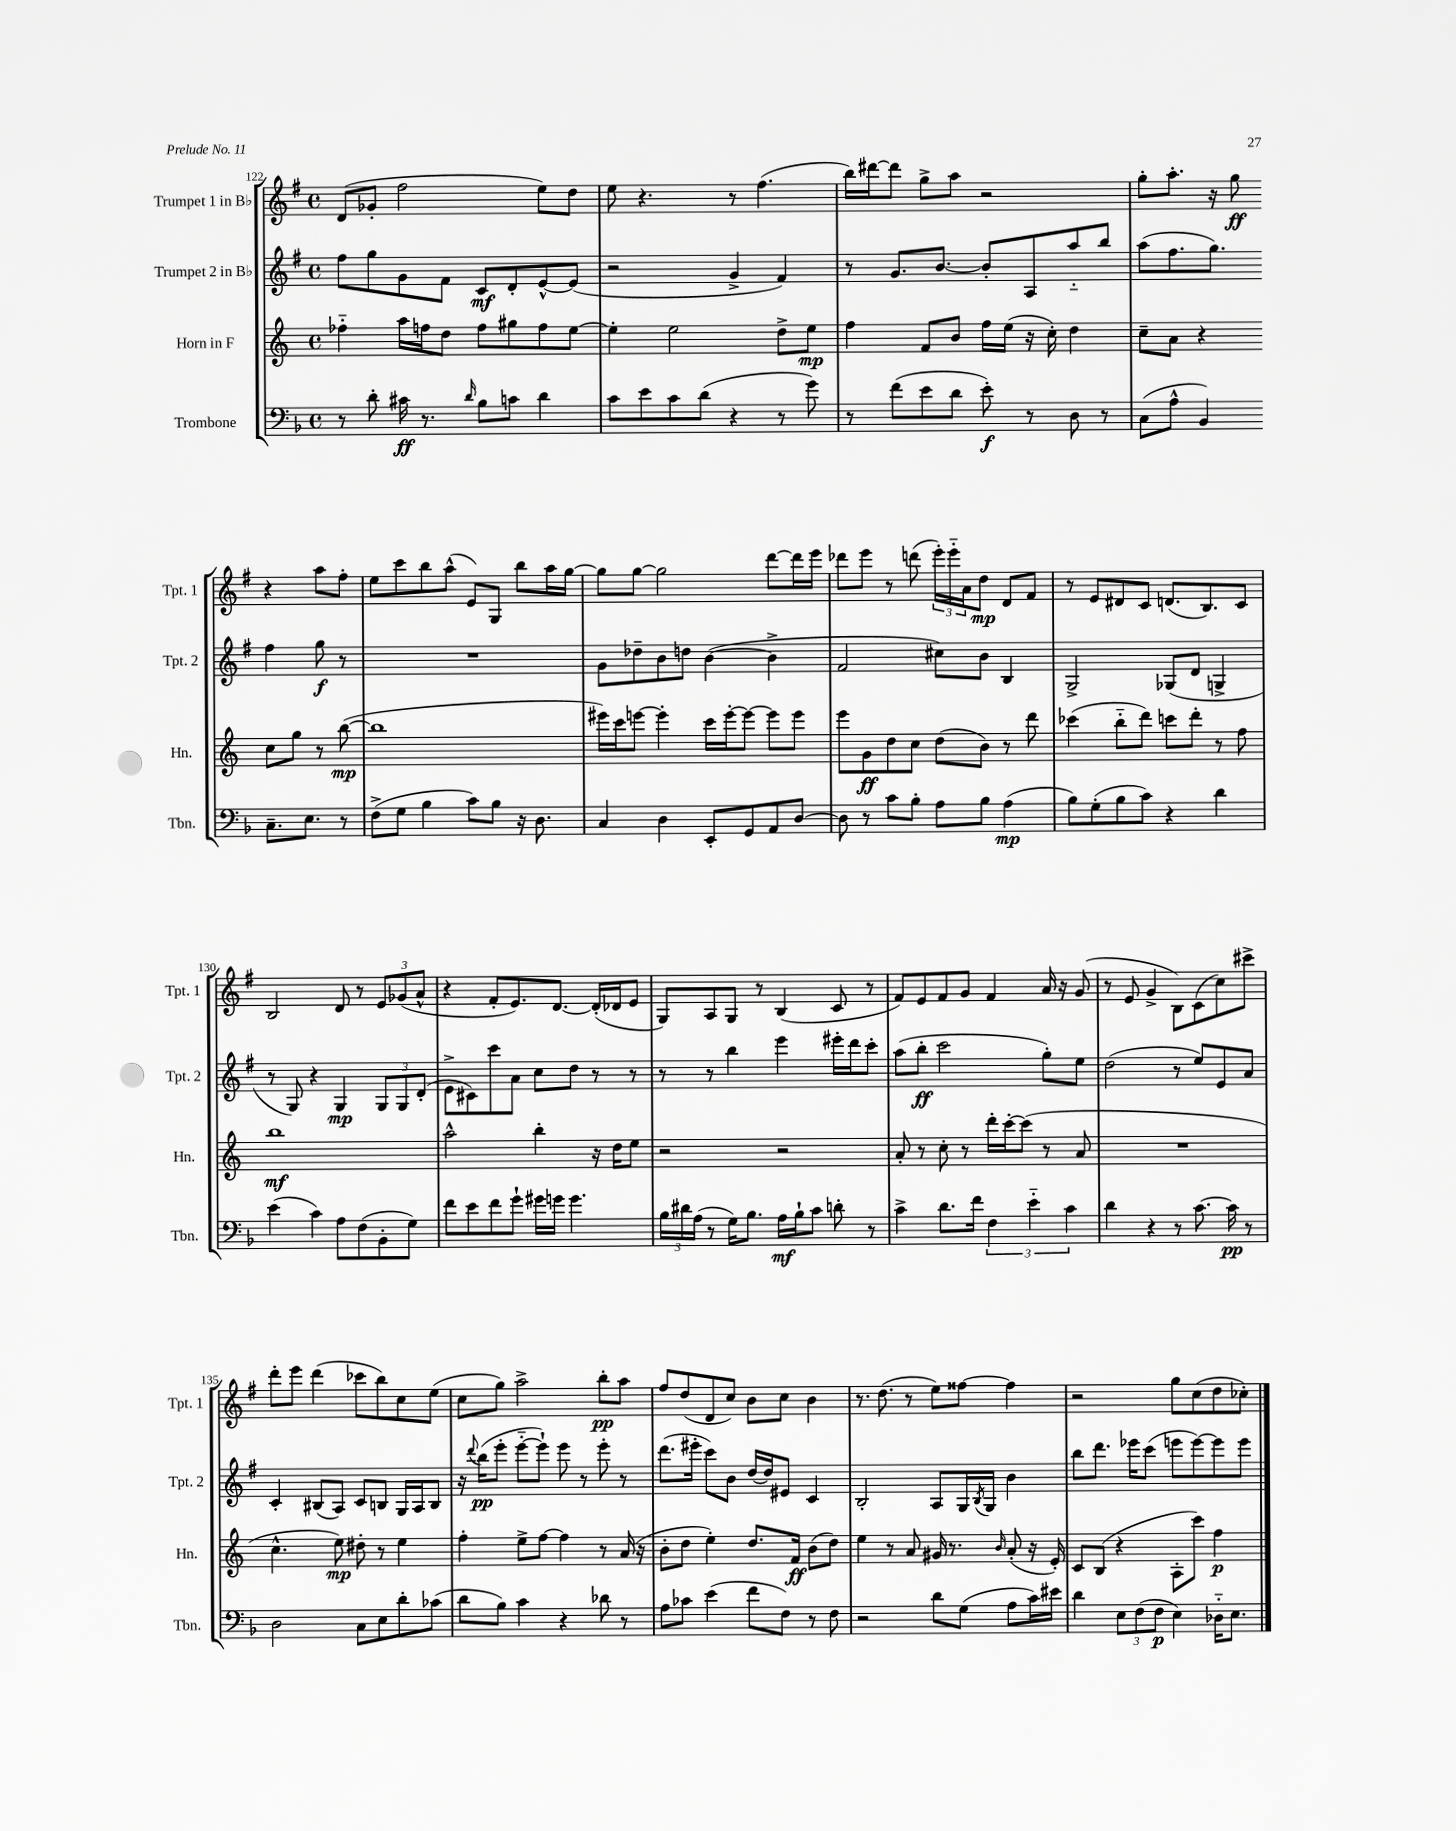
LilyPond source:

<<
\new StaffGroup <<
\new Staff = "s0" \with { instrumentName = "Trumpet 1 in Bb" shortInstrumentName = "Tpt. 1" } {
    \clef treble \key g \major \defaultTimeSignature \time 4/4
    d'8( ges'8-. fis''2 e''8) d''8 |
    e''8 r4. r8 fis''4.( |
    b''16) dis'''16~ dis'''8 g''8-> a''8 r2 |
    g''8-. a''8.-. r16 g''8\ff r4 a''8 fis''8-. |
    e''8 c'''8 b''8 a''8-^( e'8) g8 b''8 a''16 g''16~ |
    g''8 g''8~ g''2 d'''8~ d'''16 e'''16 |
    des'''8 e'''8 r8 d'''8( \tuplet 3/2 { e'''16-.) e'''16-_ a'16 } d''8\mp d'8 fis'8 |
    r8 e'8 dis'8 c'8 d'8.( b8.) c'8 |
    b2 d'8 r8 \tuplet 3/2 { e'8 ges'8( a'8-^ } |
    r4 fis'8-. e'8.) d'8.~ d'16-.( des'16 e'8 |
    g8) a8 g8 r8 b4( c'8 r8 |
    fis'8) e'8 fis'8 g'8 fis'4 a'16 r16 g'8( |
    r8 e'8 g'4-> b8) c'8( c''8) cis'''8-> |
    d'''8-. e'''8 d'''4( ces'''8 b''8) c''8 e''8( |
    c''8 g''8) a''2-> b''8-.\pp a''8 |
    fis''8 d''8( d'8 c''8) b'8 c''8 b'4 |
    r8. d''8.( r8 e''8) fisis''8~ fisis''4 |
    r2 g''8 c''8( d''8 ces''8-.) \bar "|." |
}
\new Staff = "s1" \with { instrumentName = "Trumpet 2 in Bb" shortInstrumentName = "Tpt. 2" } {
    \clef treble \key g \major \defaultTimeSignature \time 4/4
    fis''8 g''8 g'8 fis'8 c'8\mf d'8-. e'8~-^ e'8( |
    r2 g'4-> fis'4) |
    r8 g'8. b'8.~ b'8-. a8 a''8-_ b''8 |
    a''8( fis''8. g''8.) fis''4 g''8\f r8 |
    R1 |
    g'8 des''8-- b'8 d''8 b'4~( b'4-> |
    fis'2 cis''8) b'8 b4 |
    g2-> ges8( d'8 g4-> |
    r8 g8) r4 g4\mp \tuplet 3/2 { g8 g8 d'8-.( } |
    e'8-> cis'8) c'''8 a'8 c''8 d''8 r8 r8 |
    r8 r8 b''4 e'''4 eis'''16-. d'''16 c'''8-. |
    a''8( b''8-.\ff c'''2 g''8-.) e''8 |
    d''2( r8 e''8) e'8 a'8 |
    c'4-. bis8( a8) c'8 b8 g16 a16 b8 |
    r16 \appoggiatura { d'''8 } b''16\pp( e'''8-. e'''8~-_ e'''8-!) e'''8 r8 e'''8-. r8 |
    d'''8.( eis'''16-. c'''8) b'8 d''16~ d''16 eis'8 c'4 |
    b2-. a8 g16 \acciaccatura { b8 } g16 b'4 |
    b''8 d'''8. ees'''16 c'''8( e'''8 e'''8~) e'''8 e'''8 \bar "|." |
}
\new Staff = "s2" \with { instrumentName = "Horn in F" shortInstrumentName = "Hn." } {
    \clef treble \key c \major \defaultTimeSignature \time 4/4
    fes''4-_ a''16 f''16 d''8 f''8 gis''8 f''8 e''8~ |
    e''4-. e''2 d''8-> e''8\mp |
    f''4 f'8 b'8 f''16 e''16( r16 c''16-.) d''4 |
    c''8-- a'8 r4 c''8 g''8 r8 b''8~\mp( |
    b''1 |
    eis'''16) c'''16 e'''8~ e'''4-. c'''16 e'''16~-. e'''8~ e'''8 e'''8 |
    e'''8 g'8\ff d''8 c''8 d''8( b'8) r8 d'''8 |
    ces'''4( b''8-_ d'''8) c'''8 d'''8-. r8 f''8 |
    b''1\mf |
    a''2-^ b''4-. r16 d''16 e''8 |
    r2 r2 |
    a'8-. r8 c''8-. r8 d'''16-. c'''16~-. c'''8( r8 a'8 |
    R1 |
    c''4.-^ e''8\mp) dis''8-. r8 e''4 |
    f''4-. e''8-> f''8~ f''4 r8 a'16( r16 |
    b'8-. d''8 e''4-.) d''8. f'16\ff b'8( d''8) |
    e''4 r8 a'8 gis'16 r8. \grace { b'16 } a'8-.( r16 e'16-.) |
    c'8 b8( r4 a8-. c'''8) f''4\p \bar "|." |
}
\new Staff = "s3" \with { instrumentName = "Trombone" shortInstrumentName = "Tbn." } {
    \clef bass \key f \major \defaultTimeSignature \time 4/4
    r8 d'8-. cis'16\ff r8. \grace { d'16 } bes8 c'8 d'4 |
    c'8 e'8 c'8 d'8( r4 r8 g'8) |
    r8 f'8( e'8 d'8 e'8-.\f) r8 d8 r8 |
    c8( a8-^ bes,4) c8.-- e8. r8 |
    f8->( g8 bes4 c'8) bes8 r16 d8. |
    c4 d4 e,8-. g,8 a,8 d8~ |
    d8 r8 c'8 bes8-. a8 bes8 a4\mp( |
    bes8) g8-.( bes8 c'8) r4 d'4 |
    e'4( c'4) a8 f8( bes,8-. g8) |
    f'8 e'8 f'8 g'8-! gis'16 g'16 g'4. |
    \tuplet 3/2 { bes16 dis'16 a16( } r8 g16) bes8. a16\mf bes16-! c'8 d'8-. r8 |
    c'4-> d'8. f'16 \tuplet 3/2 { f4 e'4-_ c'4 } |
    d'4 r4 r8 c'8.~ c'16\pp r8 |
    d2 c8 e8 d'8-. ces'8( |
    d'8 bes8) c'4 r4 des'8 r8 |
    a8 ces'8 e'4( f'8 f8) r8 f8 |
    r2 d'8 g8( a8 c'16) eis'16 |
    d'4 \tuplet 3/2 { e8 f8( f8\p } e4) des16-_ e8. \bar "|." |
}
>>
>>
\layout { \context { \Score currentBarNumber = #122 } }
